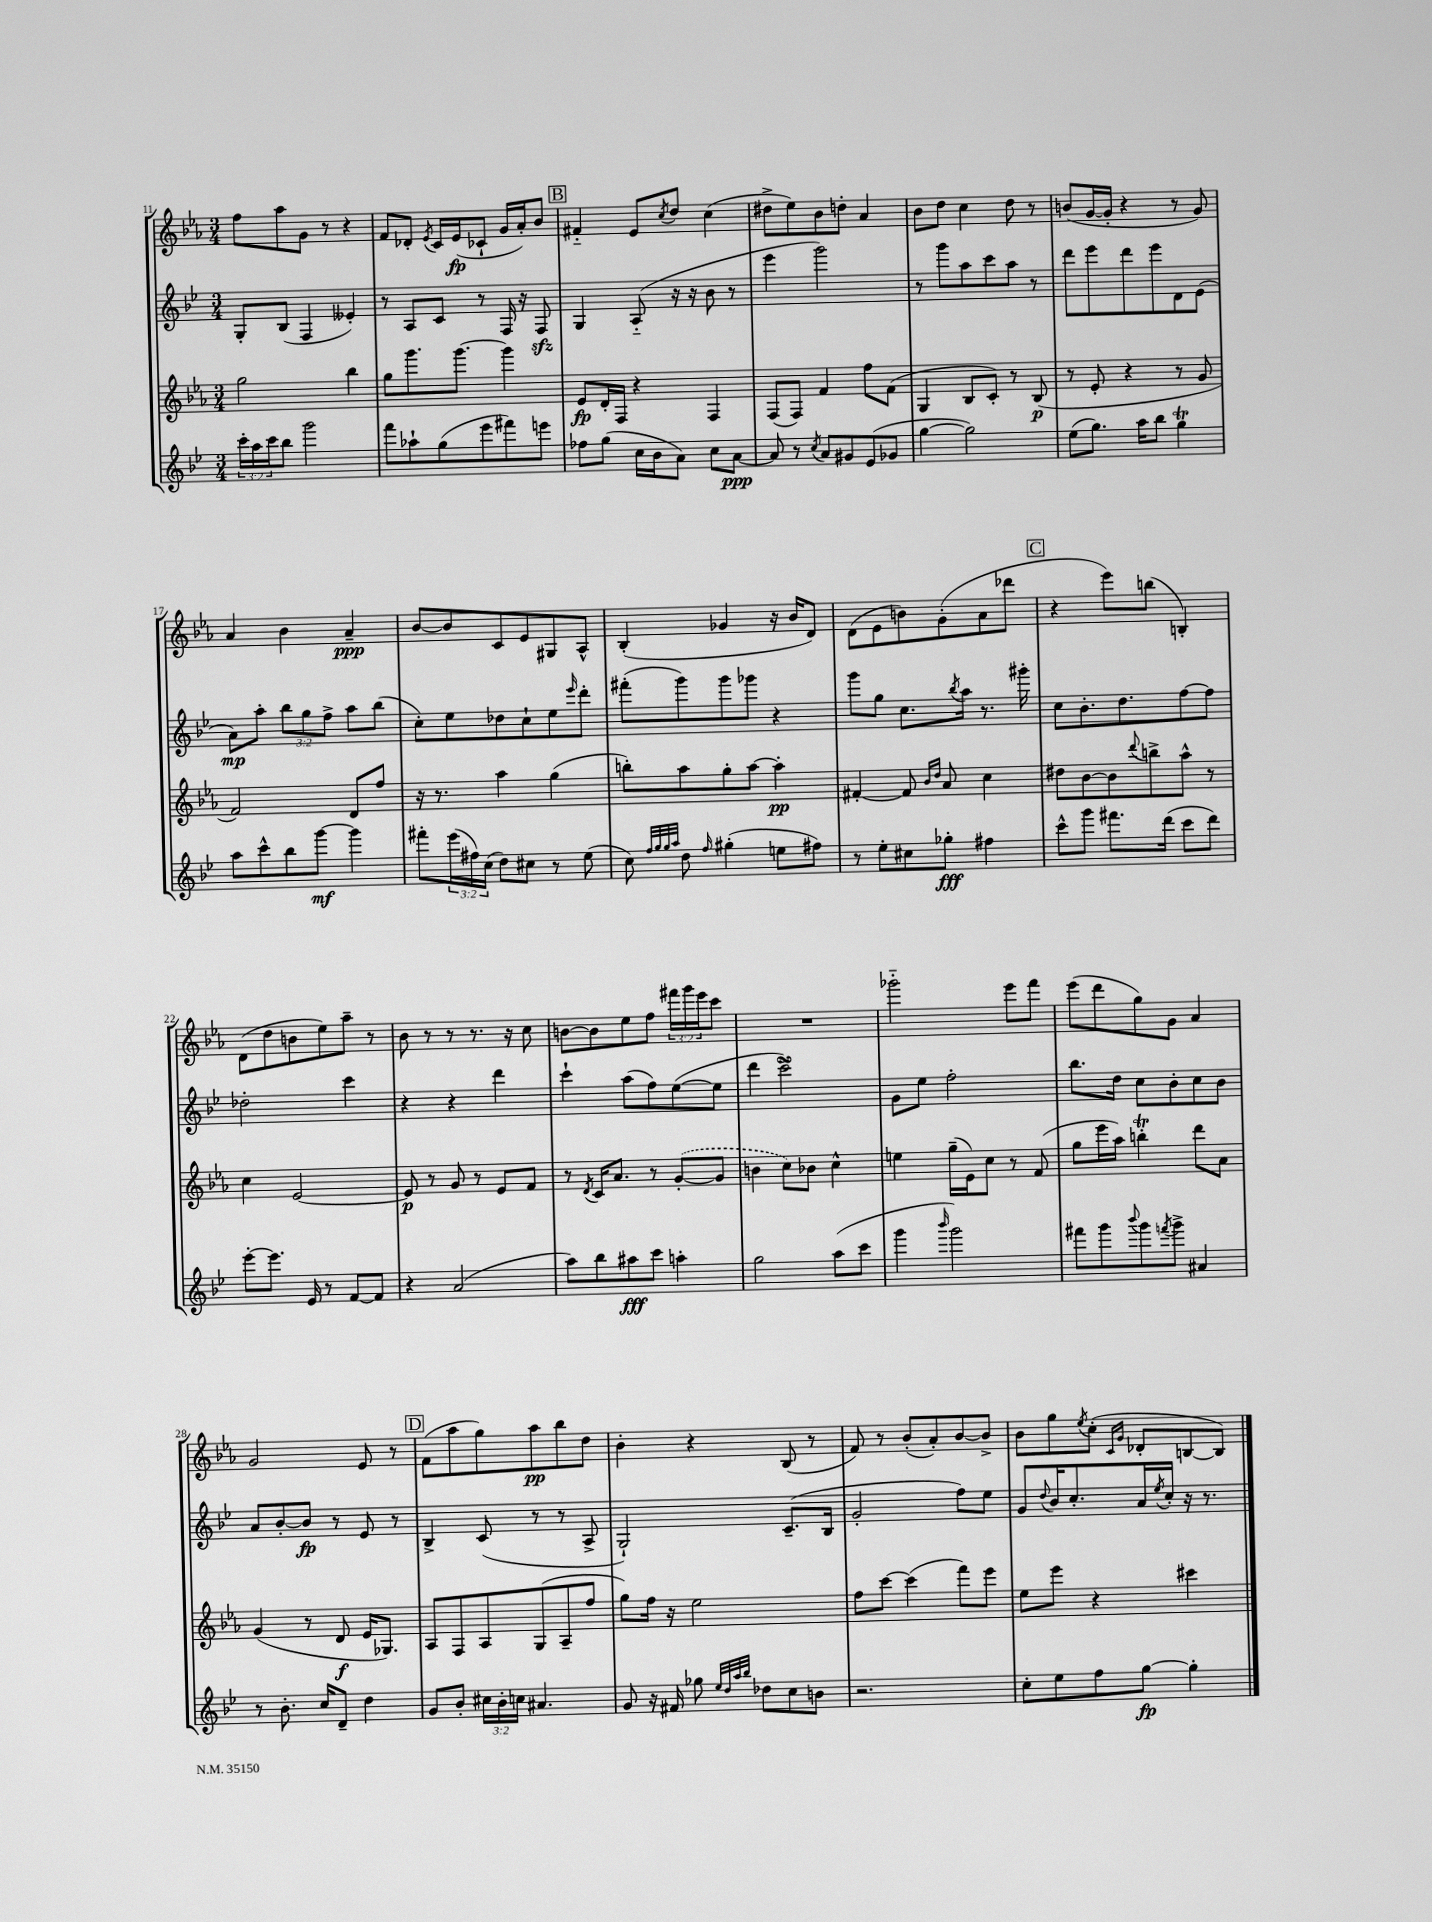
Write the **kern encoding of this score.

**kern	**kern	**kern	**kern
*staff4	*staff3	*staff2	*staff1
*clefG2	*clefG2	*clefG2	*clefG2
*k[b-e-]	*k[b-e-a-]	*k[b-e-]	*k[b-e-a-]
*M3/4	*M3/4	*M3/4	*M3/4
24ccc'	2gg	8G'	8ff
24aa	.	.	.
24ccc	.	.	.
8bb-	.	(8B-	8aa-
2ggg	.	4F	8g
.	.	.	8r
.	4bb-	4e--')	4r
=	=	=	=
8fff	8gg	8r	8f
8aa-`	8.ggg	8A	8d-'
.	.	.	8qe-
(8gg	.	8c	16c
.	[8.ggg	.	(16e-
8eee-	.	8r	8c-`
8fff#)	4ggg]	16F	16g
.	.	16r	16a-')
8eee	.	8F	8b-
=	=	=	=
8ff-	8e-	4G	4f#'~
(8gg	16d'	.	.
.	16F	.	.
16cc	4r	(8A'~	8e-
16b-	.	.	.
.	.	.	8qcc
8a)	.	16r	8dd
.	.	16r	.
8cc	4F	8b-	(4cc
[8a	.	8r	.
=	=	=	=
8a]	(8F	4eee-	8dd#^
8r	8F)	.	8ee-)
8qcc	.	.	.
8a	4f	2ggg)	8b-
8g#	.	.	8dd'
(8e-	8ff	.	4a-
8g-	(8f	.	.
=	=	=	=
[4gg	4G	8r	8b-
.	.	8ggg	8dd
2gg])	8B-	8aa	4cc
.	8c')	8ccc	.
.	8r	8aa	8dd
.	(8B-	8r	8r
=	=	=	=
(8ee-	8r	8ddd	(8b
8.gg)	8e-'	8eee-	[16g
.	.	.	16g']
.	4r	8ddd	4r
16aa	.	.	.
8bb-	.	8eee-	.
4gg	8r	8d	8r
.	8g	(8e-	8g)
=	=	=	=
8aa	2f)	8a)	4a-
8ccc^^	.	8aa'	.
8bb-	.	12bb-	4b-
.	.	12gg	.
[8ggg	.	.	.
.	.	12ff^	.
4ggg]	8d	8aa	4a-~
.	8ff	(8bb-	.
=	=	=	=
8fff#'	16r	8cc')	[8b-
.	8.r	.	.
(24eee-	.	8ee-	8b-]
24ff#)	.	.	.
(24cc	.	.	.
8dd)	4aa-	8dd-	8c
8cc#	.	8cc`	8e-
8r	(4gg	8ee-	8G#
.	.	16qqeee-	.
(8ee-	.	8ddd'	8A-^^
=	=	=	=
8cc)	8bb')	(8fff#'	(4B-'
32qqff	.	.	.
32qqgg	.	.	.
32qqgg	.	.	.
32qqaa	.	.	.
8dd	8aa-	8ggg)	.
16qqff	.	.	.
(4gg#'	8gg'	8ggg	4g-
.	[8aa-	8ggg-	.
8ee	4aa-']	4r	16r
.	.	.	16b-
8ff#)	.	.	8d)
=	=	=	=
8r	[4f#'	8ggg	(8d
8ee-'	.	8gg	8e-
8cc#	8f#]	8.cc	8b)
.	16qqb-	.	.
.	16qqdd	.	.
8gg-'	8a-	.	(8g'
.	.	8qbb-	.
.	.	16aa	.
4ff#	4cc	8.r	8a-
.	.	.	8ddd-
.	.	16ggg#'	.
=	=	=	=
8ccc^^	8dd#	8cc	4r
8ggg	[8b-	8.b-'	.
8.fff#	8b-]	.	8eee-)
.	.	8.dd	.
.	8qqddd	.	.
.	8bb^	.	(8bb
(16ddd	.	.	.
8ccc	8aa-^^	[8ff	4B')
8ddd)	8r	8ff]	.
=	=	=	=
[8eee-'	4cc	2dd-'	(8d
8.eee-]	.	.	8dd
.	[2e-	.	8b
16e-	.	.	.
8r	.	.	8ee-)
[8f	.	4ccc	8aa-~
8f]	.	.	8r
=	=	=	=
4r	8e-]	4r	8b-
.	8r	.	8r
(2a	8g	4r	8r
.	8r	.	8.r
.	8e-	4ddd	.
.	.	.	16r
.	8f	.	8cc
=	=	=	=
8aa)	8r	4ccc`	[8b
.	8qd	.	.
8bb-	16c	.	8b]
.	8.a-	.	.
8aa#	.	(8aa	8ee-
8ccc	8r	8ff)	8ff
4aa'	([8g'	([8ee-	24fff#
.	.	.	24ggg
.	.	.	24eee-
.	8g]	8ee-]	8ccc
=	=	=	=
2gg	4b	4ddd	2.r
.	8cc)	2ccc^)	.
.	8b-	.	.
(8aa	4cc^^	.	.
8ccc	.	.	.
=	=	=	=
4ggg	4ee	8g	2ggg-'~
.	.	8ee-	.
16qqbbb-	.	.	.
2ggg)	(16gg~	2ff'	.
.	16e-)	.	.
.	8cc	.	.
.	8r	.	8eee-
.	(8f	.	8fff
=	=	=	=
8fff#	8gg	8.bb-	(8eee-
8ggg	16eee-	.	8ddd
.	16aa-)	16dd	.
8qqbbb-	.	.	.
8ggg	4bb'	8cc	8gg)
8qfff	.	.	.
8ggg^	.	8b-'	8g
4a#	8ddd	8cc	4a-
.	8a-	8b-	.
=	=	=	=
8r	(4g	8a	2g
8.b-'	.	[8b-'	.
.	8r	8b-]	.
16cc	.	.	.
8d~	8d	8r	.
4dd	16e-	8e-	8e-
.	8.G-)	.	.
.	.	8r	8r
=	=	=	=
8g	8A-	4B-^	(8f
8b-'	8F	.	8aa-
24cc#	8A-	(8c	8gg)
24b-'	.	.	.
24cc	.	.	.
4.a#	(8G	8r	8aa-
.	8A-~	8r	8bb-
.	8ff	8A^	8dd
=	=	=	=
8g	8gg)	2G`)	4b-'
16r	16ff	.	.
16f#	16r	.	.
8gg-	2ee-	.	4r
32qqee-	.	.	.
32qqdd	.	.	.
32qqaa	.	.	.
32qqbb-	.	.	.
8dd-	.	.	.
8cc	.	(8.c~	(8B-
8b	.	.	8r
.	.	16B-	.
=	=	=	=
2.r	8ff	2g'	8f)
.	[8ccc	.	8r
.	(4ccc]	.	(8b-'
.	.	.	8a-')
.	8fff)	8ff)	[8b-
.	8eee-	8ee-	8b-^]
=	=	=	=
8cc'	8ee-	8g	8b-
.	.	8qqdd	.
8ee-	8eee-	16b-	8gg
.	.	8.cc'	.
.	.	.	8qee-
8ff	4r	.	(8cc'
.	.	.	16qqc
.	.	.	16qqg
[8gg	.	16a	8d-'
.	.	8qee-	.
.	.	16cc'	.
4gg']	4ccc#	16r	[8B
.	.	8.r	.
.	.	.	8B])
==	==	==	==
*-	*-	*-	*-
